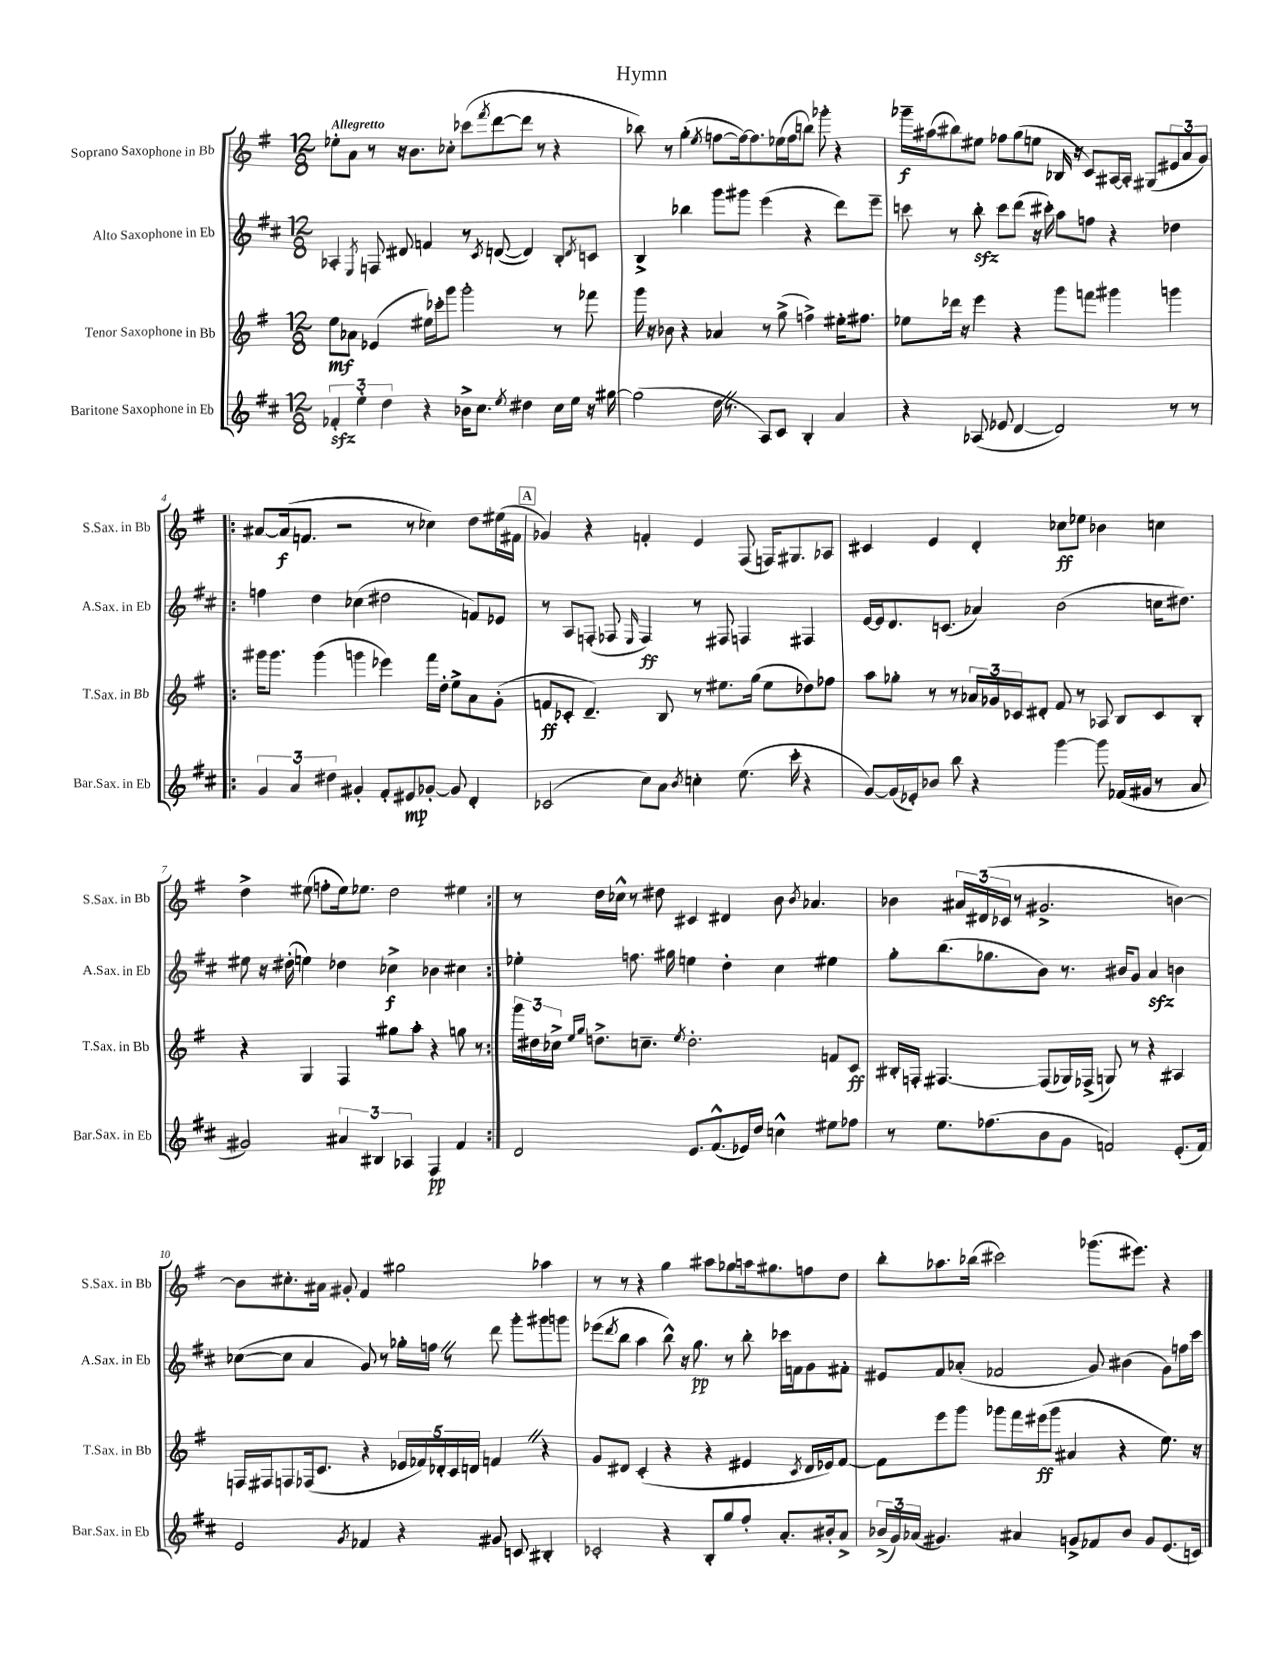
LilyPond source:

\header { title = "Hymn" }
<<
\new StaffGroup <<
\new Staff = "s0" \with { instrumentName = "Soprano Saxophone in Bb" shortInstrumentName = "S.Sax. in Bb" } {
    \clef treble \key g \major \numericTimeSignature \time 12/8 \tempo "Allegretto"
    ees''8-. a'8 r8 r16 b'8. ces''8-. ces'''8( \acciaccatura { fis'''8 } d'''8~ d'''8 r8 r4 |
    bes''8) r8 g''4-.( \acciaccatura { e''8 } f''8~ f''16~) f''8. ees''16( f''16 b''8) ges'''8-. r4 |
    ges'''16--\f ais''16( bis''8) eis''8 fes''8 g''8( e''8 bes16 r16 c'8) ais16~ ais16-. gis8( \tuplet 3/2 { eis'8 a'8 g'8) } |
    \repeat volta 2 { ais'8~ ais'16\f( f'8. r2 r8 ces''4) d''8 eis''16( fis'16 |
    \mark \markup { \box "A" } ges'4) r4 f'4-. e'4 fis8( f16) gis8. aes8 |
    cis'4 e'4 d'4-. ces''8\ff ees''8 bes'4 c''4 |
    d''4-> eis''8( f''8-. eis''16) ees''8. d''2 eis''4 | }
    r8 d''16 ces''16-^ r8 dis''8 cis'4 dis'4 b'8 \acciaccatura { b'8 } aes'4. |
    bes'4 \tuplet 3/2 { ais'16 dis'16( ces'16 } r8 gis'2.-> b'4~) |
    b'8 cis''8.-. ais'16 gis'8-. fis'4 gis''2 aes''4 |
    r8 r8 r4 g''4 ais''8 ges''8 a''16 gis''8. f''8 d''8 |
    b''8-. aes''8. bes''16( cis'''2) ges'''8.( eis'''8.) r4 \bar "|." |
}
\new Staff = "s1" \with { instrumentName = "Alto Saxophone in Eb" shortInstrumentName = "A.Sax. in Eb" } {
    \clef treble \key d \major \numericTimeSignature \time 12/8
    aes4-. \acciaccatura { e8 } f8 dis'8 f'4 r8 \acciaccatura { cis'8 } d'8~( d'4) b8-. \acciaccatura { d'8 } c'8 |
    b4-> bes''4 g'''8 gis'''8 e'''4( r4 d'''8) e'''8-- |
    c'''8 r8 b''8-.\sfz c'''8 d'''8( r16 cis'''16-.) a''8 f''8 r4 des''4 |
    \repeat volta 2 { f''4 d''4 ces''4( dis''2 f'8) ees'8 |
    \mark \markup { \box "A" } r8 a8 f8-.( fes8 \grace { e16 } fes4\ff) r8 fis8 f4 fis4 |
    e'16~ e'16 d'8. c'8.( aes'4) b'2( c''16 dis''8.) |
    eis''8 r16 dis''16-.( e''4) des''4 ces''4->\f bes'4 cis''4 | }
    ees''4-. f''8. gis''16 e''4 d''4-. cis''4 eis''4 |
    g''8-. b''8.( ges''8. b'8) r8. bis'16 g'8 a'4\sfz b'4 |
    ces''8~( ces''8 a'4 g'8) r8 ges''16-. f''16 \once \override BreathingSign.text = \markup { \musicglyph "scripts.caesura.straight" } \breathe r8 d'''8 g'''8-. gis'''8 g'''8 |
    ees'''8( \acciaccatura { d'''8 } b''8 a''4 b''8-^) r16 g''8.\pp r8 b''8-. ces'''16 f'16 g'8 fis'8-. |
    eis'8 fis'8 aes'8-.( fes'2 g'8) bis'4( g'8) f''16 cis'''16 \bar "|." |
}
\new Staff = "s2" \with { instrumentName = "Tenor Saxophone in Bb" shortInstrumentName = "T.Sax. in Bb" } {
    \clef treble \key g \major \numericTimeSignature \time 12/8
    e''8\mf aes'8 ees'4( eis''16) ces'''16-. g'''8 g'''2-. r8 fes'''8 |
    g'''16 r16 bes'8 r4 aes'4 r8 g''8->( f''4->) eis''16-. fis''8. |
    ees''8 des'''16 r16 e'''4 r4 g'''8 f'''8 gis'''4 g'''4 |
    \repeat volta 2 { gis'''16 gis'''8. gis'''4( g'''4 ees'''4) fis'''16 d''16-. e''8-> a'8 g'8-.( |
    \mark \markup { \box "A" } f'8\ff ces'8-. d'4.--) b8 r8 eis''8. g''16( eis''8 des''8) fes''8 |
    a''8 ges''8-. r8 r8 \tuplet 3/2 { aes'16 ges'16 ces'16 } dis'8-. fis'8 r8 aes8 b8 ces'8 b8-. |
    r4 g4 fis4 gis''8 a''8-. r4 g''8 r8 | }
    \tuplet 3/2 { g'''16 dis''16 ces''16-> } \grace { e''16 g''16 } d''8.-> c''8.-- \acciaccatura { e''8 } d''2.-. f'8 c'8\ff |
    bis16-. f16-. fis4.~ fis8( ges16) fes16->( g8) r8 r4 ais4 |
    f16 fis16 f8 fes16( c'8. r4 \tuplet 5/4 { ees'16 fes'16) des'16-. c'16 d'16 } f'4 \once \override BreathingSign.text = \markup { \musicglyph "scripts.caesura.straight" } \breathe r4 |
    g'8 dis'8 c'4-.( r4 r4 eis'4 \acciaccatura { c'8 } dis'16 ees'16) fis'8~ |
    fis'8 e'''8 g'''8 ges'''8 fis'''16 eis'''16\ff( ges'''8 ais'4 r4 e''8.) r16 \bar "|." |
}
\new Staff = "s3" \with { instrumentName = "Baritone Saxophone in Eb" shortInstrumentName = "Bar.Sax. in Eb" } {
    \clef treble \key d \major \numericTimeSignature \time 12/8
    \tuplet 3/2 { fes'4-.\sfz e''4-. d''4 } r4 bes'16-> cis''8. \acciaccatura { e''8 } dis''4 cis''16 e''16 r16 gis''16~ |
    gis''2( d''16 \once \override BreathingSign.text = \markup { \musicglyph "scripts.caesura.straight" } \breathe r8. a8) cis'8 b4-. a'4 |
    r4 aes8( ees'8 d'4~ d'2) r8 r8 |
    \repeat volta 2 { \tuplet 3/2 { g'4 a'4 dis''4 } gis'4-. fis'8-. eis'8\mp ges'8~-. ges'8 d'4-. |
    \mark \markup { \box "A" } ces'2( cis''8) a'8 \acciaccatura { b'8 } c''4-. e''8.( cis'''16-. r4 |
    g'8~) g'16( ees'16-.) bes'8 b''8 r4 g'''4~ g'''8 fes'16( gis'16 r8 a'8 |
    gis'2) \tuplet 3/2 { ais'4 bis4 aes4 } fis4\pp fis'4 | }
    d'2 e'8. fis'8.-^( ees'16) d''16 c''4-^ eis''8 fes''8 |
    r8 e''8. fes''8.( b'8 g'8 f'2) e'8.-.( f'16) |
    e'2 \acciaccatura { g'8 } fes'4 r4 gis'8 c'8 bis4-. |
    ces'2-. r4 b8-. g''8 fis''8-. a'8.-. bis'16-. a'8-> |
    \tuplet 3/2 { bes'16->( g'16) aes'16( } gis'4.) ais'4 g'8-> fes'8 bes'8 g'8 e'8.( c'16) \bar "|." |
}
>>
>>
